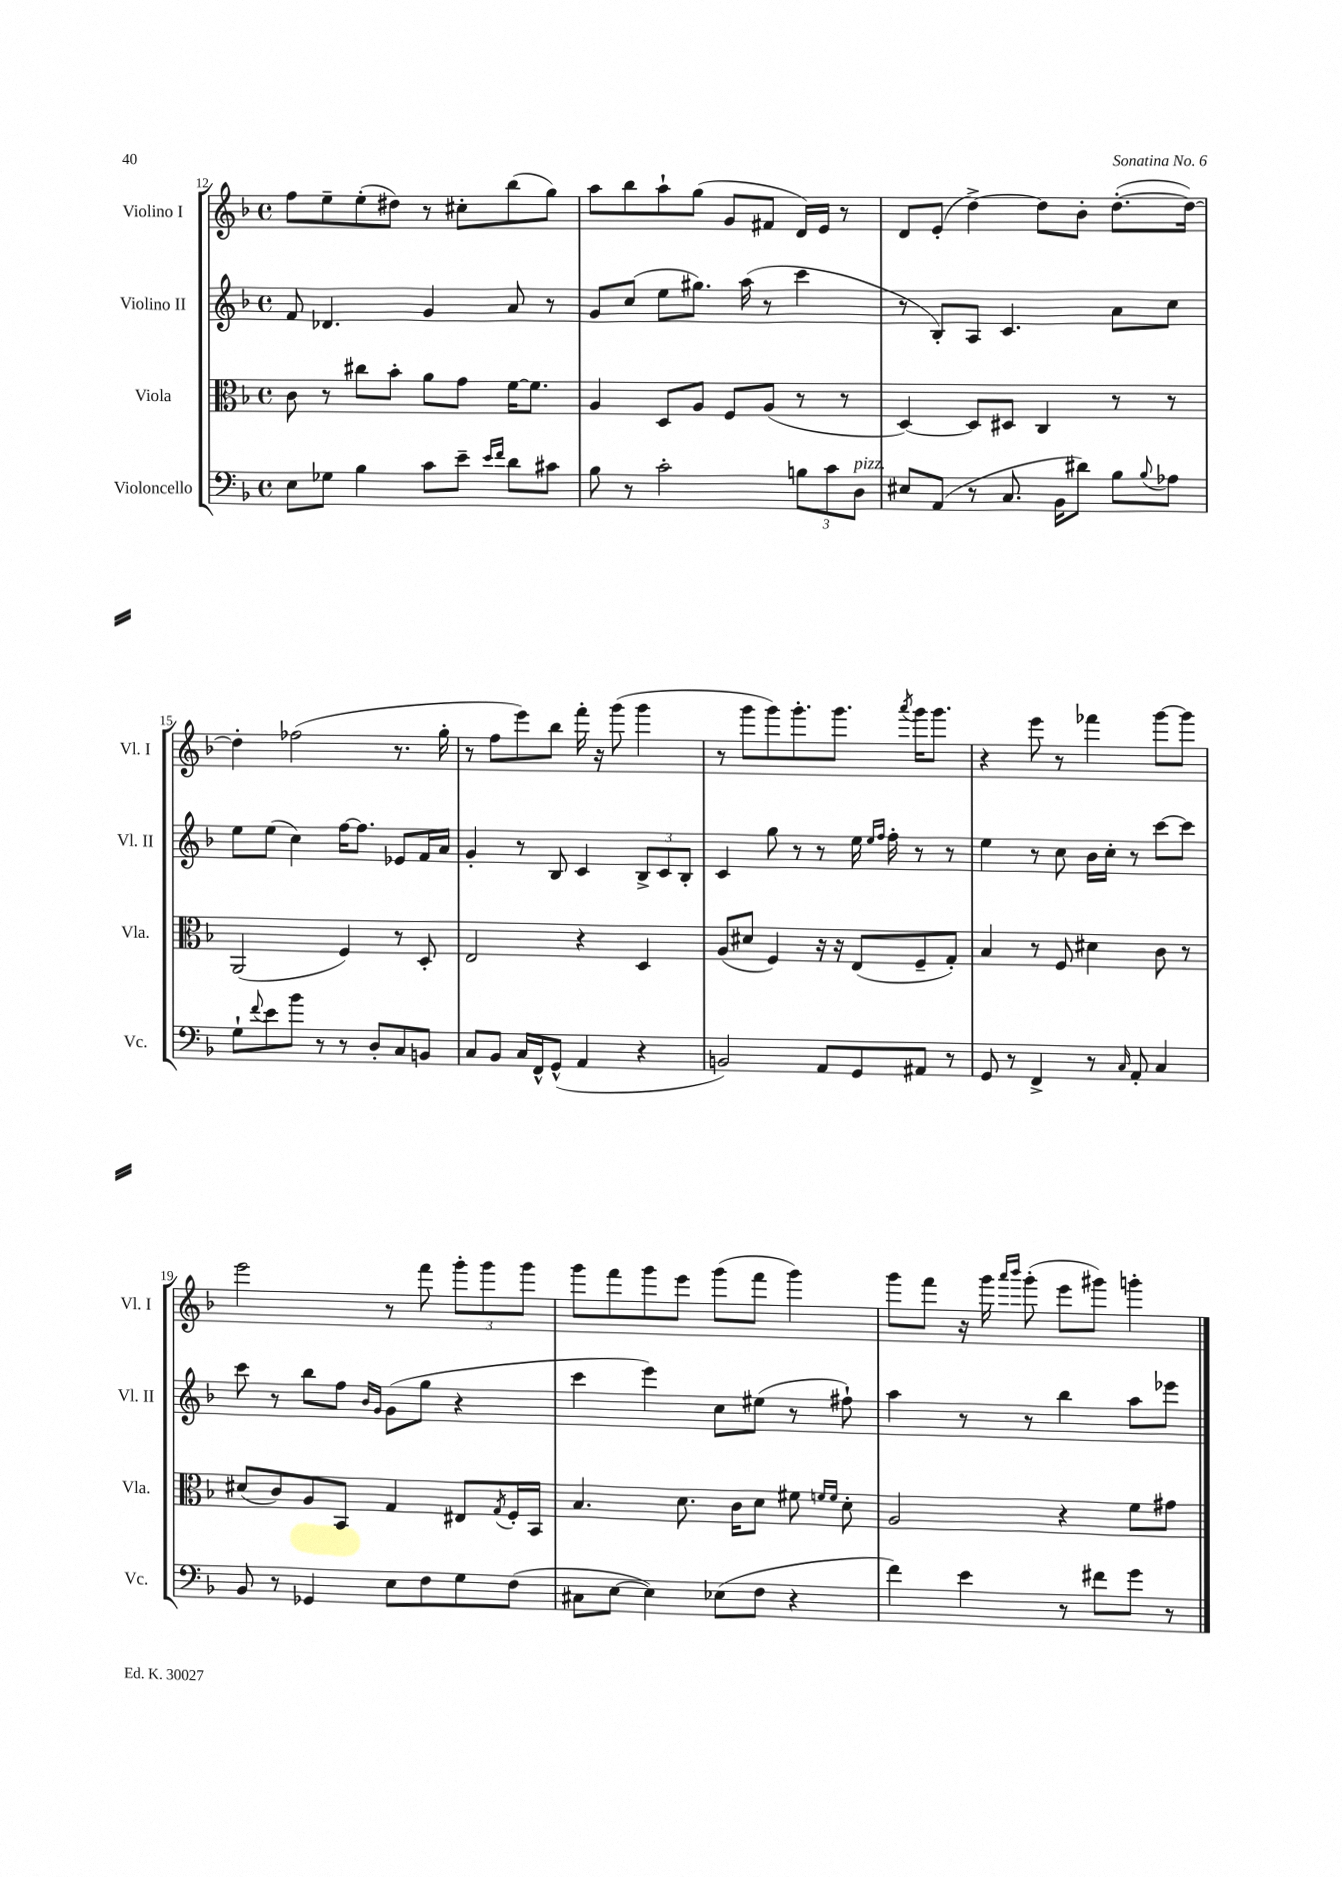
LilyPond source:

<<
\new StaffGroup <<
\new Staff = "s0" \with { instrumentName = "Violino I" shortInstrumentName = "Vl. I" } {
    \clef treble \key f \major \defaultTimeSignature \time 4/4
    f''8 e''8-- e''8-.( dis''8) r8 cis''8-. bes''8( g''8) |
    a''8 bes''8 a''8-! g''8( g'8 fis'8 d'16) e'16 r8 |
    d'8 e'8-.( d''4~->) d''8 bes'8-. d''8.~-.( d''16~) |
    d''4-. fes''2( r8. g''16-. |
    r8 f''8 e'''8) bes''8 f'''16-. r16 g'''8( g'''4 |
    r8 g'''8 g'''8) g'''8.-. g'''8. \acciaccatura { a'''8 } g'''16 g'''8. |
    r4 e'''8 r8 fes'''4 g'''8~ g'''8 |
    e'''2 r8 f'''8 \tuplet 3/2 { g'''8-. g'''8 g'''8 } |
    g'''8 f'''8 g'''8 e'''8 g'''8( f'''8 g'''4) |
    g'''8 f'''8 r16 g'''16 \grace { a'''16 bes'''16 } g'''8-.( e'''8 gis'''8) g'''4-. \bar "|." |
}
\new Staff = "s1" \with { instrumentName = "Violino II" shortInstrumentName = "Vl. II" } {
    \clef treble \key f \major \defaultTimeSignature \time 4/4
    f'8 des'4. g'4 a'8 r8 |
    g'8 c''8( e''8 gis''8.) a''16( r8 c'''4 |
    r8 bes8-.) a8 c'4. a'8 c''8 |
    e''8 e''8( c''4) f''16~ f''8. ees'8 f'16 a'16 |
    g'4-. r8 bes8 c'4 \tuplet 3/2 { bes8-> c'8 bes8-. } |
    c'4 g''8 r8 r8 e''16 \grace { e''16 f''16 } f''16-. r8 r8 |
    e''4 r8 c''8 bes'16 c''16-. r8 c'''8~ c'''8 |
    c'''8 r8 bes''8 f''8 \grace { bes'16 g'16 } g'8( g''8 r4 |
    c'''4 e'''4) c''8 eis''8( r8 fis''8-!) |
    a''4 r8 r8 bes''4 a''8 ees'''8 \bar "|." |
}
\new Staff = "s2" \with { instrumentName = "Viola" shortInstrumentName = "Vla." } {
    \clef alto \key f \major \defaultTimeSignature \time 4/4
    c'8 r8 cis''8 bes'8-. a'8 g'8 f'16~ f'8. |
    a4 d8 a8 f8 a8( r8 r8 |
    d4~) d8 dis8 c4 r8 r8 |
    a,2( f4) r8 d8-. |
    e2 r4 d4 |
    a8( dis'8 f4) r16 r16 e8( f8-- g8-.) |
    bes4 r8 f8 dis'4 c'8 r8 |
    dis'8( c'8) a8 bes,8 g4 eis8 \acciaccatura { g8 } f16-. bes,16 |
    bes4. d'8. c'16 d'8 fis'8 \grace { f'16 f'16 } d'8-. |
    a2 r4 f'8 gis'8 \bar "|." |
}
\new Staff = "s3" \with { instrumentName = "Violoncello" shortInstrumentName = "Vc." } {
    \clef bass \key f \major \defaultTimeSignature \time 4/4
    e8 ges8 bes4 c'8 e'8-- \grace { e'16 f'16 } d'8 cis'8 |
    bes8 r8 c'2-. \tuplet 3/2 { b8 c'8 d8^\markup { \italic "pizz." } } |
    eis8 a,8( r8 c8. bes,16 dis'8) bes8 \appoggiatura { bes8 } aes8 |
    g8-! \appoggiatura { f'8 } e'8 bes'8 r8 r8 d8-. c8 b,8 |
    c8 bes,8 c16 f,16-^ g,8-^( a,4 r4 |
    b,2) a,8 g,8 ais,8 r8 |
    g,8 r8 f,4-> r8 \grace { c16 } a,8-. c4 |
    bes,8 r8 ges,4 e8 f8 g8 f8( |
    cis8 e8~ e4) ees8( f8 r4 |
    f'4) e'4 r8 fis'8 g'8 r8 \bar "|." |
}
>>
>>
\layout { \context { \Score currentBarNumber = #12 } }
